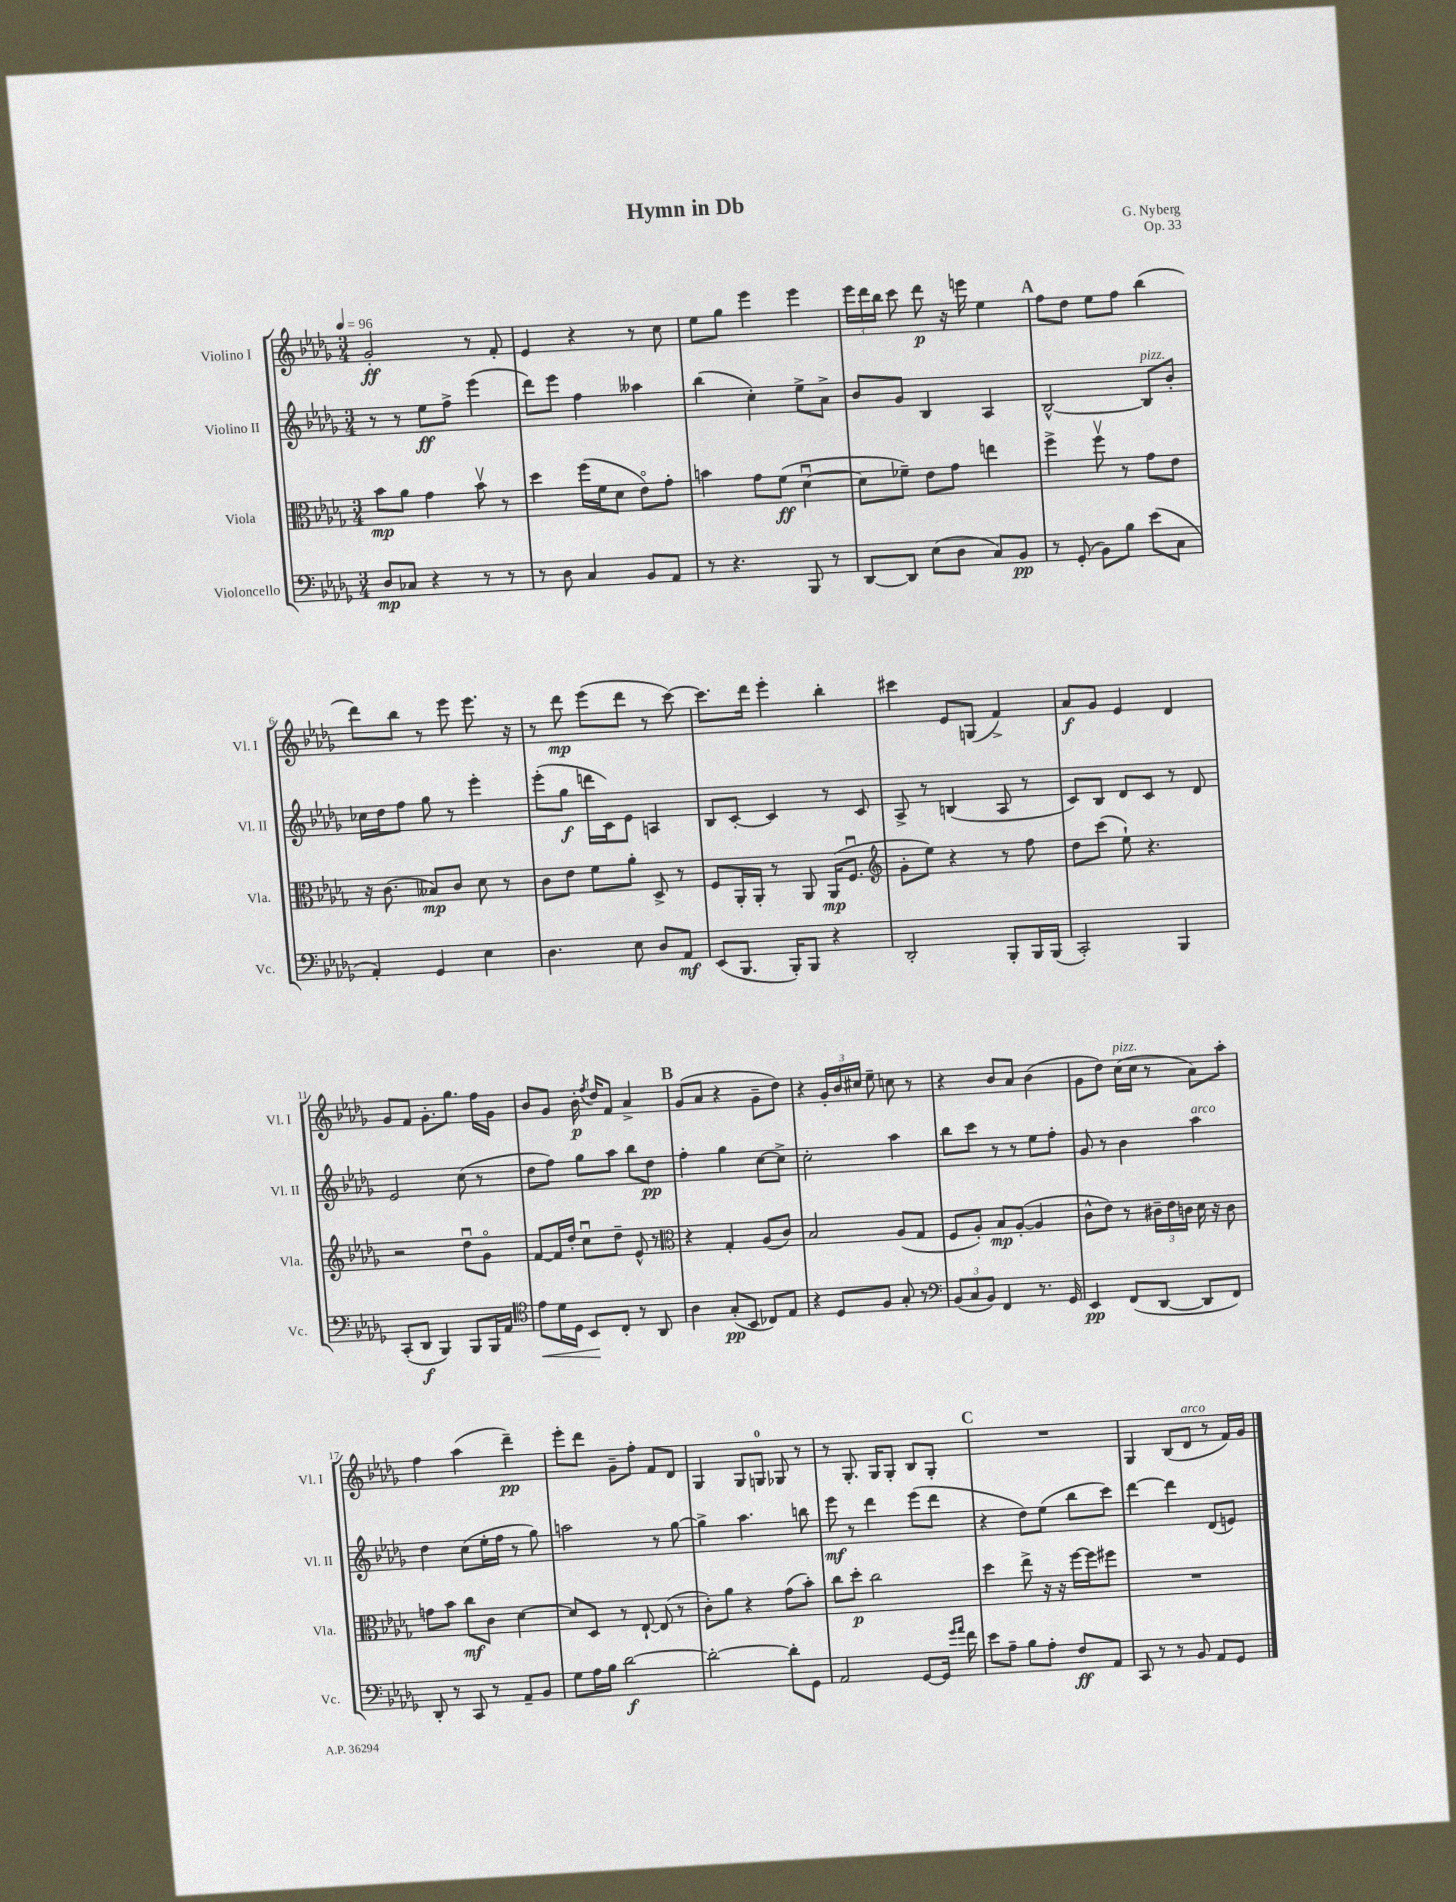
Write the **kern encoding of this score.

**kern	**kern	**kern	**kern
*staff4	*staff3	*staff2	*staff1
*clefF4	*clefC3	*clefG2	*clefG2
*k[b-e-a-d-g-]	*k[b-e-a-d-g-]	*k[b-e-a-d-g-]	*k[b-e-a-d-g-]
*M3/4	*M3/4	*M3/4	*M3/4
*MM96	*MM96	*MM96	*MM96
8D-	8b-	8r	2g-'
8C-	8a-	8r	.
4r	4g-	8ee-	.
.	.	8ff^	.
8r	8b-v	(4eee-	8r
8r	8r	.	8f'
=	=	=	=
8r	4dd-	8ddd-)	4e-
8D-	.	8eee-	.
4C	(16ff	4ff	4r
.	16f	.	.
.	8d-	.	.
8BB-	8e-o)	4aa--	8r
8AA-	8g-'	.	8cc
=	=	=	=
8r	4b	(4bb-	8ee-
4.r	.	.	8gg-
.	8g-	4cc')	4eee-
.	(8f	.	.
8BBB-	[4d-u	8ee-^	4eee-
8r	.	8a-^	.
=	=	=	=
[8DD-	8d-]	8b-	24eee-
.	.	.	24ddd-
.	.	.	24bb-
8DD-]	8f-~)	8g-	8ccc
(8E-	8e-	4B-	8ddd-
8D-	8g-	.	16r
.	.	.	16eee
8C)	4ee	4A-	4ee-
8BB-	.	.	.
=	=	=	=
8r	4ff^	[2B-^^	8ff
(8GG-'	.	.	8dd-
8BB-)	8ffv	.	8ee-
8B-	8r	.	8ff
(8e-	8g-	8B-]	(4bb-
8C	8e-	8b-'	.
=	=	=	=
4AA-')	16r	16cc-	8ddd-)
.	(8.c	16dd-	.
.	.	8ff	8bb-
4GG-	8B--)	8gg-	8r
.	8c	8r	8eee-
4E-	8d-	4eee-'	8.eee-
.	8r	.	.
.	.	.	16r
=	=	=	=
4.D-	8c	(8eee-'	8r
.	8e-	8gg-	8ddd-
.	8f	16ddd	(8eee-
.	.	16c)	.
8E-	8a-'	8e-	8ddd-
8D-	8D-^	4A	8r
8AA-	8r	.	[8ccc)
=	=	=	=
(8EE-	8F	8B-	8.ccc]
8.BBB-	16AA-'	[8c'	.
.	16AA-'	.	16ddd-
.	8r	4c]	4eee-'
16BBB-')	.	.	.
8BBB-	8AA-	.	.
4r	(16AA-	8r	4bb-'
.	8.Fu	.	.
.	.	8c	.
=	=	=	=
*	*clefG2	*	*
2DD-'	8g-'	8A-^	4ccc#
.	8ee-)	8r	.
.	4r	(4B	8e-
.	.	.	(8G
8BBB-'	8r	8A-	4f^)
16BBB-	8ff	8r	.
(16BBB-	.	.	.
=	=	=	=
2CC')	8dd-	8c)	8a-
.	(8ccc	8B-	8g-
.	8ee-`)	8d-	4e-
.	4.r	8c	.
4BBB-	.	8r	4d-
.	.	8d-	.
=	=	=	=
(8CC'	2r	2e-	8g-
8DD-	.	.	8f
4BBB-)	.	.	8.g-'
.	.	.	8.gg-
8BBB-	8dd-u	(8cc	.
16BBB-	8g-o	8r	16ff
16AA-	.	.	16g-
=	=	=	=
*clefC4	*	*	*
8e-	[8f	8dd-	8b-
16d-	16f]	8ff)	8g-
16D-	16dd-'	.	.
8BB-	8ccu	8gg-	16b-'
.	.	.	8qff
.	.	.	16dd-
8C'	8dd-~	8aa-	8f
8r	8e-^^	8bb-	4a-^
8AA-	8r	8dd-	.
=	=	=	=
*	*clefC3	*	*
4A-	4r	4ff'	(8g-
.	.	.	8a-
(8G-'	4G-'	4gg-	4r
8BB-	.	.	.
8C-)	(8A-	[8cc	8g-~
8E-	8c)	8cc^]	8dd-)
=	=	=	=
4r	2B-	2cc'	4r
8D-	.	.	24g-'
.	.	.	24b-
.	.	.	24cc#
8F	.	.	8ee-~
8G-'	(8A-	4aa-	8cc
8r	8G-	.	8r
=	=	=	=
*clefF4	*	*	*
(12BB-	8F	8bb-	4r
12C	.	.	.
.	8A-')	8ccc	.
12BB-)	.	.	.
4FF	8B-	8r	8b-
.	([8A-'	8r	8a-
8.r	4A-]	8ee-	(4b-
.	.	8ff'	.
16GG-	.	.	.
=	=	=	=
4EE-	8c^^	8g-	8g-
.	8e-)	8r	8dd-)
(8FF	8r	4b-	(16cc
.	.	.	16cc
[8DD-	24c#~	.	8r
.	24e-	.	.
.	24c	.	.
8DD-]	16d-	4aa-	8a-)
.	16r	.	.
8FF)	8c	.	8aa-'
=	=	=	=
8DD-'	8g	4dd-	4ff
8r	8b-	.	.
8CC	8cc	(8cc	(4aa-
8r	8c	16ee-'	.
.	.	16ff	.
8AA-~	[4d-	8r	4ddd-~)
8BB-	.	8gg-)	.
=	=	=	=
8G-	8d-]	2aa	8eee-'
16A-	8D-	.	8ddd-
16B-	.	.	.
[2d-	8r	.	8g-~
.	[8E-`	.	8ff'
.	(8E-]	8r	8f
.	8r	[8gg-	8d-
=	=	=	=
2d-'_	8c')	4gg-^]	4G-
.	8a-	.	.
.	4r	4.aa-	8G-
.	.	.	8G
8d-']	(8g-	.	8G-
8GG-	8b-')	8bb	8r
=	=	=	=
2AA-	8cc	8eee-	8r
.	8dd-'	8r	8.G-'
.	2cc	4ddd-	.
.	.	.	16G-
.	.	.	8G-'
[8GG-	.	(8eee-	8B-
16GG-]	.	8ddd-	8G-'
16qqg-	.	.	.
16qqa-	.	.	.
16f	.	.	.
=	=	=	=
8e-	4dd-	4r	2.r
8A-~	.	.	.
8B-	8ee-^	8dd-)	.
8A-'	16r	(8ee-	.
.	16r	.	.
8F	[16ff	8bb-	.
.	16ff]	.	.
8AA-	8ff#	8ccc)	.
=	=	=	=
8CC	2.r	[4ddd-	4G-
8r	.	.	.
8r	.	4ddd-]	(8B-
8BB-	.	.	8d-
8AA-	.	(8d-	8r
8GG-	.	8e)	16f)
.	.	.	16g-
==	==	==	==
*-	*-	*-	*-
